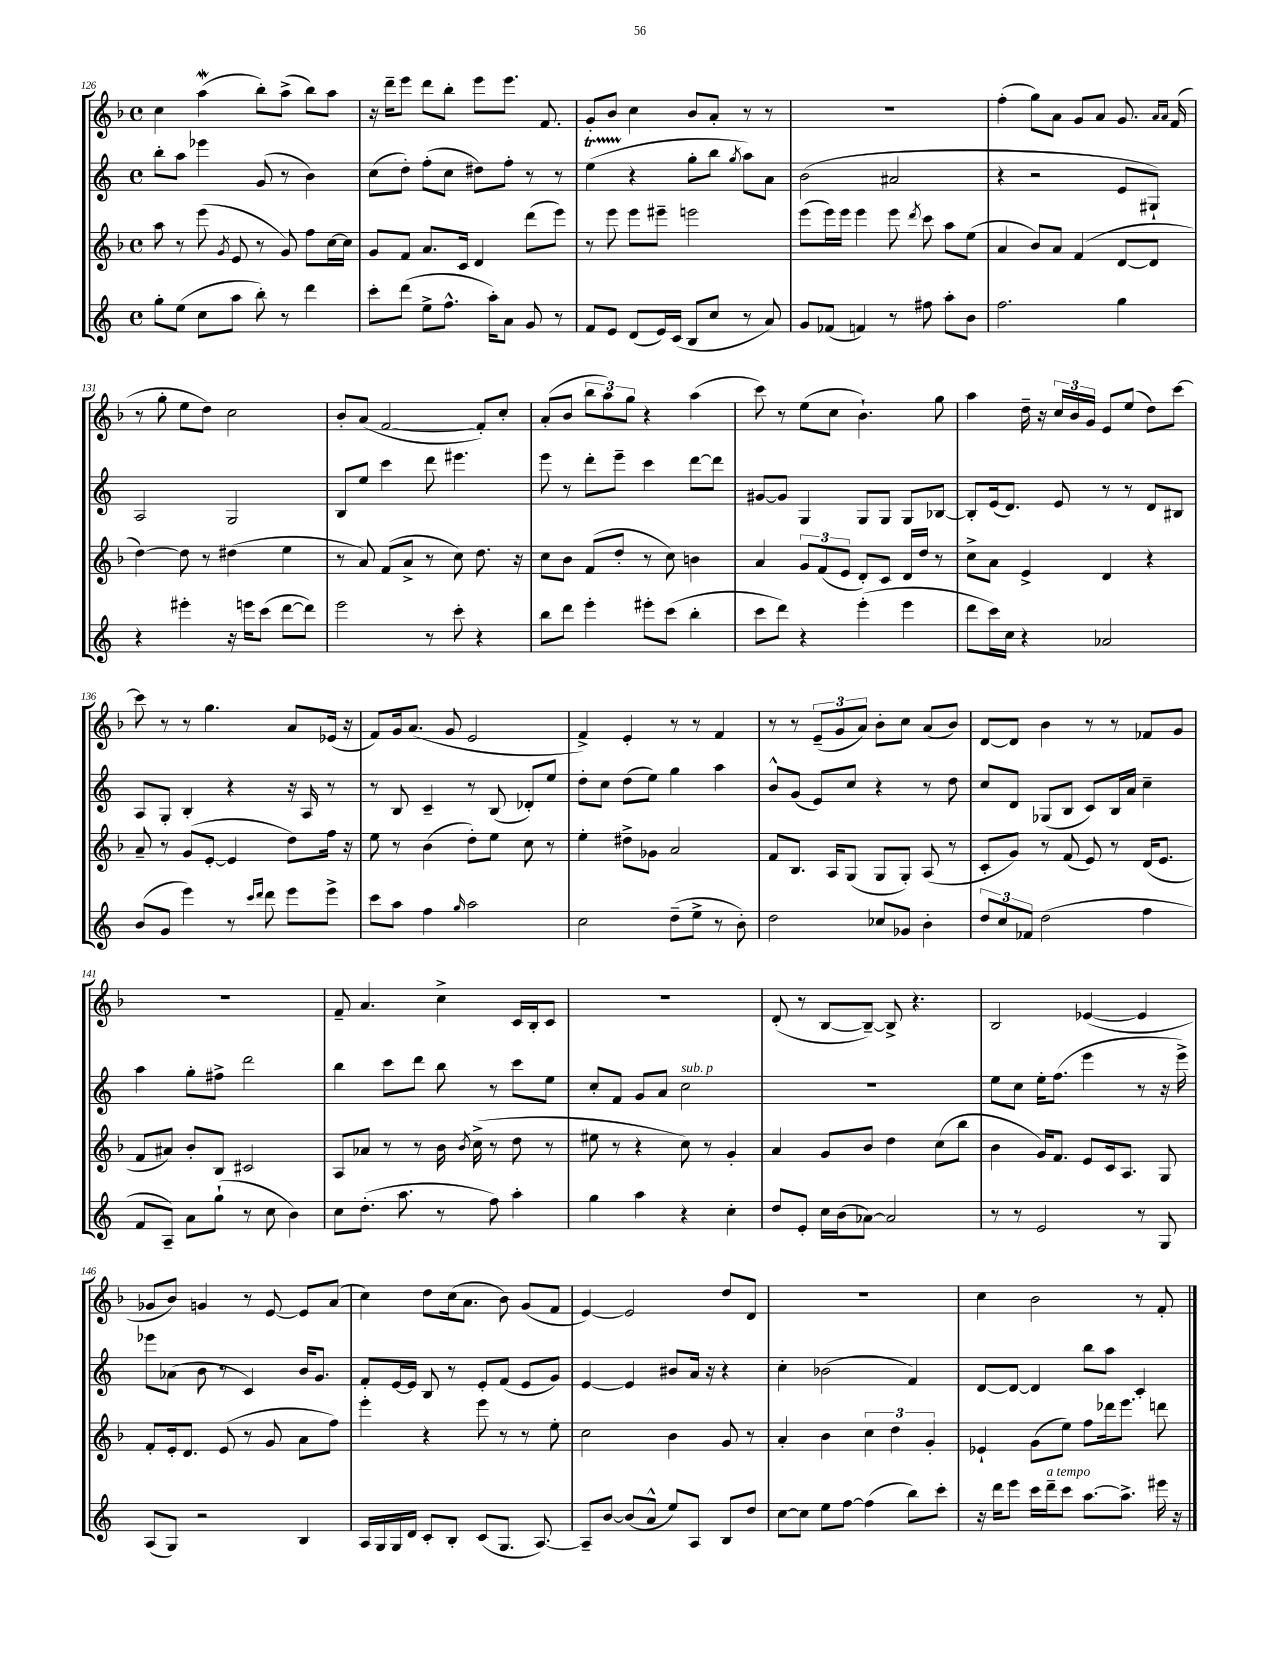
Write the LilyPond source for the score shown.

<<
\new StaffGroup <<
\new Staff = "s0" {
    \clef treble \key f \major \defaultTimeSignature \time 4/4
    \autoBeamOff c''4 a''4\mordent( bes''8[-.) a''8]->( bes''8[) a''8] |
    r16 d'''16[-- e'''8] d'''8[ bes''8]-. e'''8[ e'''8.] f'8. |
    g'8[-. bes'8] c''4 bes'8[ a'8]-. r8 r8 |
    R1 |
    f''4-.( g''8[) a'8] g'8[ a'8] g'8. \grace { a'16[ a'16] } f'16( |
    r8 g''8-. e''8[ d''8]) c''2 |
    bes'8[-. a'8]( f'2~ f'8[-.) c''8]-. |
    a'8[-.( bes'8] \tuplet 3/2 { bes''8[ a''8) g''8] } r4 a''4( |
    c'''8) r8 e''8[( c''8] bes'4.-!) g''8 |
    a''4 d''16-- r16 \tuplet 3/2 { c''16[ bes'16 g'16] } e'8[ e''8]( d''8[) c'''8]~ |
    c'''8 r8 r8 g''4. a'8[ ees'16]( r16 |
    f'8[) g'16 a'8.]( g'8 e'2 |
    f'4->) e'4-. r8 r8 f'4 |
    r8 r8 \tuplet 3/2 { e'8[--( g'8 a'8]) } bes'8[-. c''8] a'8[( bes'8]) |
    d'8[~ d'8] bes'4 r8 r8 fes'8[ g'8] |
    R1 |
    f'8-- a'4. c''4-> c'16[ bes16-. c'8] |
    R1 |
    d'8-.( r8 bes8[~ bes8]~--) bes8-> r4. |
    bes2 ees'4~( ees'4 |
    ges'8[ bes'8]) g'4 r8 e'8~ e'8[ a'8]( |
    c''4) d''8[ c''16( a'8.] bes'8) g'8[( f'8] |
    e'4~) e'2 d''8[ d'8] |
    r1 |
    c''4 bes'2 r8 f'8-. \bar "|." |
}
\new Staff = "s1" {
    \clef treble \key c \major \defaultTimeSignature \time 4/4
    \autoBeamOff b''8[-. a''8] ees'''4 g'8( r8 b'4) |
    c''8[( d''8]-.) f''8[-.( c''8] dis''8[) f''8]-. r8 r8 |
    e''4\startTrillSpan( r4\stopTrillSpan g''8[-. b''8] \acciaccatura { g''8 } a''8[) a'8] |
    b'2( ais'2 |
    r4 r2 e'8[ gis8]-!) |
    a2 g2 |
    b8[ e''8] c'''4 d'''8 eis'''4. |
    e'''8 r8 d'''8[-. e'''8]-- c'''4 d'''8[~ d'''8] |
    gis'8[~ gis'8] g4 g8[ g8] g8[ bes8]~ |
    bes8[-. e'16( d'8.]) e'8 r8 r8 d'8[ bis8] |
    a8[ g8]-. b4-. r4 r16 a16 r8 |
    r8 b8 c'4-- r8 b8( des'8[-.) e''8] |
    d''8[-. c''8] d''8[( e''8]) g''4 a''4 |
    b'8[-^ g'8]( e'8[) c''8] r4 r8 d''8 |
    c''8[ d'8] ges8[( b8] c'8[) b16 a'16] c''4-- |
    a''4 g''8[-. fis''8]-> d'''2 |
    b''4 c'''8[ d'''8] b''8 r8 c'''8[ e''8] |
    c''8[-. f'8] g'8[ a'8] c''2^\markup { \italic "sub. p" } |
    R1 |
    e''8[ c''8] e''16[-. f''8.]( e'''4 r8 r16 e'''16->) |
    ees'''8[ aes'8]( b'8 r8 c'4) b'16[ g'8.] |
    f'8[-. e'16~ e'16] b8 r8 e'8[-. f'8]( e'8[ g'8]) |
    e'4~ e'4 bis'8[ a'16] r16 r4 |
    c''4-. bes'2( f'4) |
    d'8[~ d'8]~ d'4 b''8[ a''8] c'4-. \bar "|." |
}
\new Staff = "s2" {
    \clef treble \key f \major \defaultTimeSignature \time 4/4
    \autoBeamOff a''8 r8 e'''8( \acciaccatura { g'8 } e'8 r8 g'8) f''8[ c''16~ c''16] |
    g'8[ f'8] a'8.[ c'16] d'4 d'''8[( e'''8]) |
    r8 e'''8 e'''8[ eis'''8]-- e'''2 |
    e'''8[( e'''16) e'''16] e'''4 e'''8 \acciaccatura { d'''8 } c'''8 a''8[ e''8]( |
    a'4 bes'8[) a'8] f'4( d'8[~ d'8] |
    d''4~) d''8 r8 dis''4( e''4 |
    r8 a'8) f'8[( a'8]-> r8 c''8) d''8. r16 |
    c''8[ bes'8] f'8[( d''8]-. r8 c''8) b'4 |
    a'4 \tuplet 3/2 { g'8[ f'8( e'8] } d'8[-.) c'8] d'16[ d''16] r8 |
    c''8[-> a'8] e'4-> d'4 r4 |
    a'8-- r8 g'8[( e'8]~-. e'4 d''8[) f''16] r16 |
    e''8 r8 bes'4( d''8[-.) e''8] c''8 r8 |
    e''4-. dis''8[-> ges'8] a'2 |
    f'8[ bes8.] a16[ g8]( g8[ g8]-.) a8( r8 |
    c'8[-. g'8]) r8 f'8( e'8) r8 d'16[( e'8.] |
    f'8[ ais'8]) bes'8[-. bes8] cis'2 |
    a8[ aes'8] r8 r8 bes'16 \acciaccatura { bes'8 } c''16->( r8 d''8 r8 |
    eis''8 r8 r4 c''8) r8 g'4-. |
    a'4 g'8[ bes'8] d''4 c''8[( bes''8] |
    bes'4 g'16[) f'8.] e'8[ c'16 a8.] g8 |
    f'8[-. e'16-. d'8.] e'8( r8 g'8 a'8[ f''8]) |
    e'''4-. r4 e'''8 r8 r8 e''8-. |
    c''2 bes'4 g'8 r8 |
    a'4-. bes'4 \tuplet 3/2 { c''4 d''4 g'4-. } |
    ees'4-! g'8[( e''8]) f''8[ des'''16 e'''8.] d'''8 \bar "|." |
}
\new Staff = "s3" {
    \clef treble \key c \major \defaultTimeSignature \time 4/4
    \autoBeamOff g''8[-. e''8]( c''8[ a''8] b''8-.) r8 d'''4 |
    c'''8[-. d'''8]( e''8[-> f''8.]-^ a''16[-.) a'8] g'8 r8 |
    f'8[ e'8] d'8[( e'16) c'16]( b8[ c''8] r8 a'8) |
    g'8[ fes'8]( f'4) r8 fis''8 a''8[-. b'8] |
    f''2. g''4 |
    r4 eis'''4-. r16 e'''16[ c'''8]( d'''8[~ d'''8]) |
    e'''2 r8 c'''8-. r4 |
    b''8[ d'''8] e'''4-. eis'''8[-. c'''8]( b''4-. |
    c'''8[ d'''8]) r4 e'''4-.( e'''4 |
    d'''8[ c'''16) c''16] r4 aes'2 |
    b'8[( g'8] e'''4) r8 \grace { c'''16[ d'''16] } d'''8 e'''8[ e'''8]-> |
    c'''8[ a''8] f''4 \grace { g''16 } a''2 |
    c''2 d''8[--( e''8]-> r8 b'8-.) |
    d''2 ces''8[ ges'8] b'4-. |
    \tuplet 3/2 { d''8[ c''8 fes'8] } d''2( f''4 |
    f'8[ a8]--) a'8[ g''8]-!( r8 c''8 b'4) |
    c''8[ d''8.]-.( a''8. r8 f''8) a''4-. |
    g''4 a''4 r4 c''4-. |
    d''8[ e'8]-. c''16[ b'16( aes'8]~) aes'2 |
    r8 r8 e'2 r8 g8 |
    a8[( g8]) r2 b4 |
    a16[ g16 g16 d'16] c'8[-. b8]-. c'8[( g8.] a8.~) |
    a8[-- b'8]~ b'8[( a'8]-^ e''8[) a8] b8[ d''8] |
    c''8[~ c''8] e''8[ f''8]~ f''4( b''8[) c'''8]-. |
    r16 d'''16[ e'''8] c'''16[ d'''16--^\markup { \italic "a tempo" } c'''8] a''8.[~ a''8.]-> eis'''16 r16 \bar "|." |
}
>>
>>
\layout { \context { \Score currentBarNumber = #126 } }
